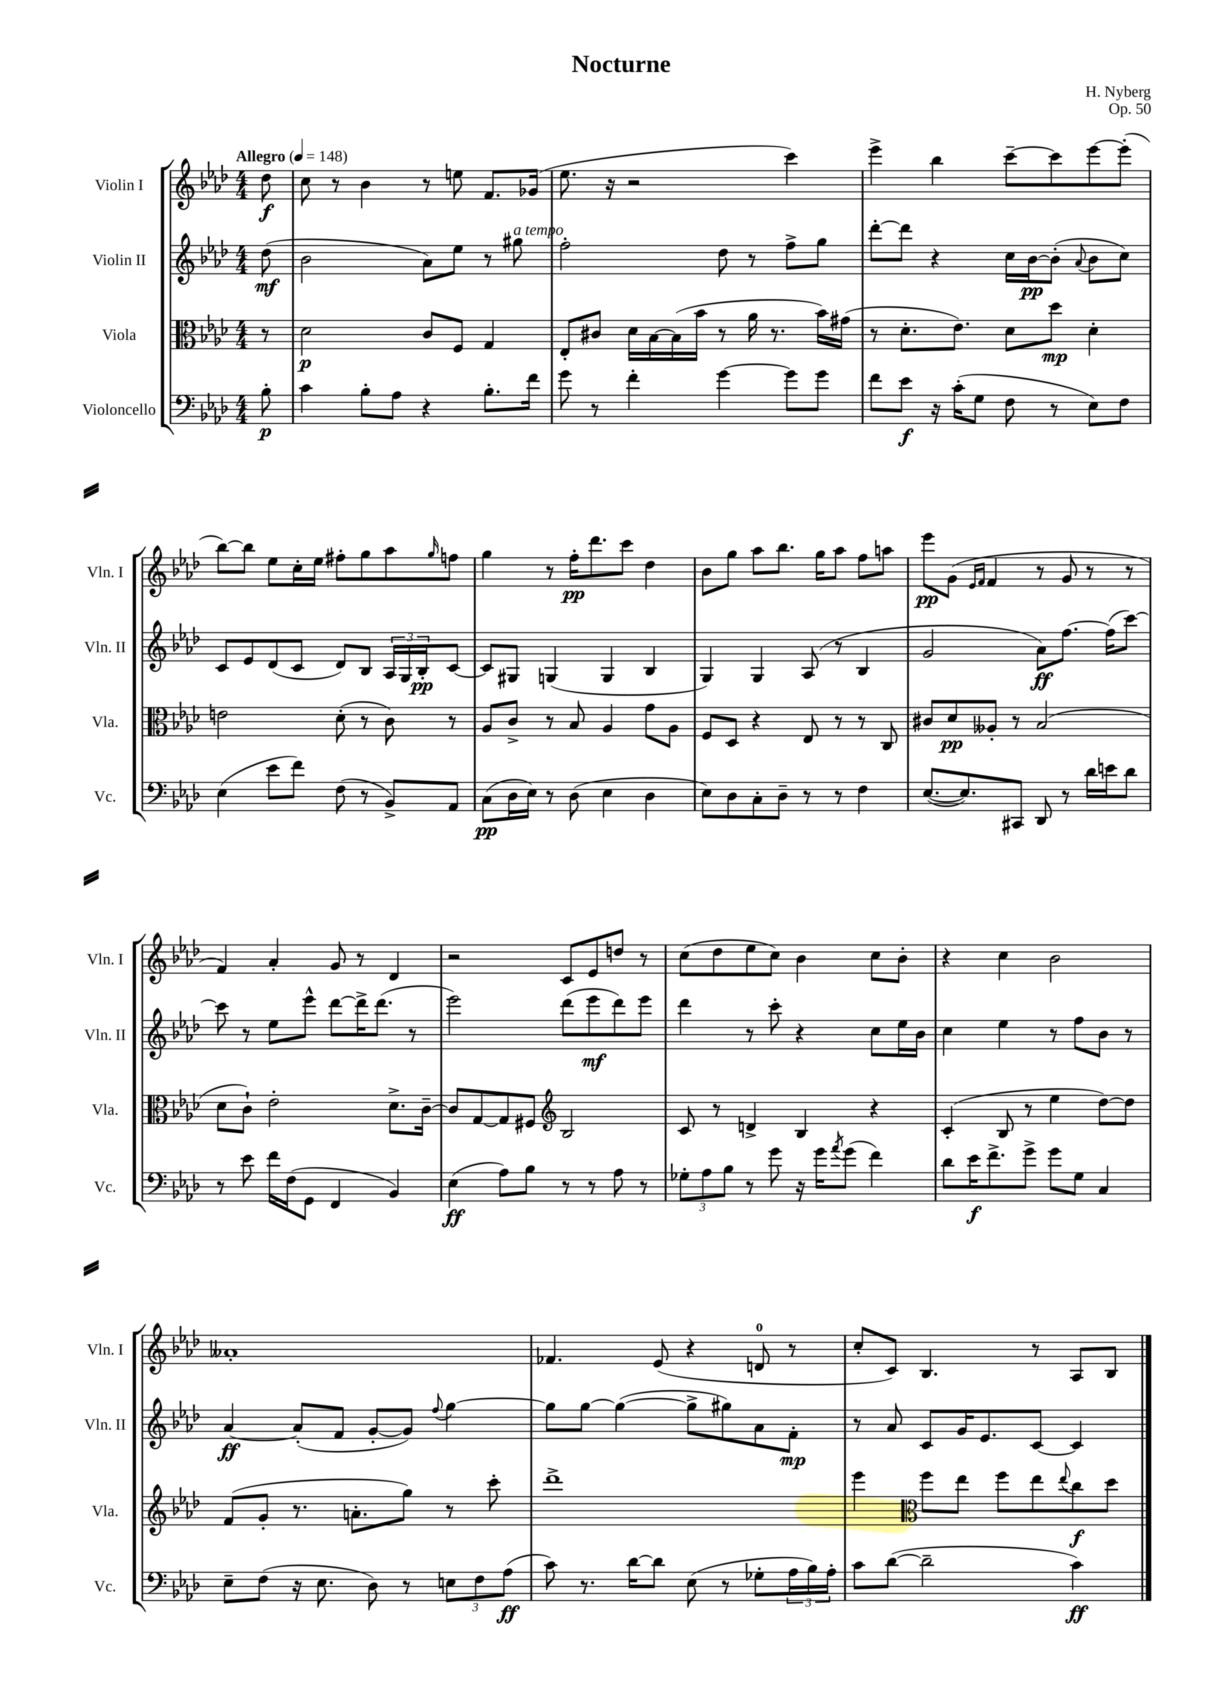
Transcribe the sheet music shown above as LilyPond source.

\header { title = "Nocturne" composer = "H. Nyberg" opus = "Op. 50" }
<<
\new StaffGroup <<
\new Staff = "s0" \with { instrumentName = "Violin I" shortInstrumentName = "Vln. I" } {
    \clef treble \key aes \major \numericTimeSignature \time 4/4 \partial 8 \tempo "Allegro" 4 = 148
    des''8\f |
    c''8 r8 bes'4 r8 e''8 f'8. ges'16( |
    ees''8. r16 r2 c'''4) |
    ees'''4-> bes''4 c'''8~-- c'''8 ees'''8~ ees'''8-.( |
    bes''8~) bes''8 ees''8 c''16-. ees''16 fis''8-. g''8 aes''8 \grace { g''16 } f''8 |
    g''4 r8 f''16-.\pp des'''8. c'''8 des''4 |
    bes'8 g''8 aes''8 bes''8. g''16 aes''8 f''8 a''8 |
    ees'''8\pp g'8( \grace { ees'16 f'16 } f'4 r8 g'8 r8 r8 |
    f'4) aes'4-. g'8 r8 des'4 |
    r2 c'8 ees'8 d''8 r8 |
    c''8( des''8 ees''8 c''8) bes'4 c''8 bes'8-. |
    r4 c''4 bes'2 |
    aeses'1-. |
    fes'4. ees'8( r4 d'8-0 r8 |
    c''8-. c'8) bes4. r8 aes8 bes8 \bar "|." |
}
\new Staff = "s1" \with { instrumentName = "Violin II" shortInstrumentName = "Vln. II" } {
    \clef treble \key aes \major \numericTimeSignature \time 4/4 \partial 8
    des''8\mf( |
    bes'2 aes'8) ees''8 r8 gis''8^\markup { \italic "a tempo" } |
    f''2-. des''8 r8 f''8-> g''8 |
    des'''8~-. des'''8 r4 c''16 bes'16~\pp bes'8-.( \appoggiatura { aes'8 } bes'8 c''8) |
    c'8 ees'8 des'8( c'8 des'8) bes8 \tuplet 3/2 { aes16 g16 bes16-.\pp } c'8~ |
    c'8 gis8 g4( g4 bes4 |
    g4) g4 aes8( r8 bes4 |
    g'2 aes'8\ff) f''8.~ f''16( c'''8~) |
    c'''8 r8 ees''8 ees'''8-^ des'''8~ des'''16-> des'''8.( r8 |
    ees'''2) des'''8( ees'''8\mf des'''8) ees'''8 |
    des'''4 r8 c'''8-. r4 c''8 ees''16 bes'16 |
    c''4 ees''4 r8 f''8 bes'8 r8 |
    aes'4~\ff aes'8-.( f'8 g'8~-. g'8) \appoggiatura { f''8 } g''4~ |
    g''8 g''8~ g''4~( g''8-> gis''8) aes'8 f'8-.\mp |
    r8 aes'8 c'8 g'16 ees'8. c'8~ c'4 \bar "|." |
}
\new Staff = "s2" \with { instrumentName = "Viola" shortInstrumentName = "Vla." } {
    \clef alto \key aes \major \numericTimeSignature \time 4/4 \partial 8
    r8 |
    des'2\p c'8 f8 g4 |
    ees8-. cis'8 des'16 bes16~ bes16( bes'16 r8 aes'16 r8. bes'16) gis'16( |
    r8 des'8.-. ees'8.) des'8 des''8\mp des'4-. |
    e'2 des'8-.( r8 c'8) r8 |
    aes8 c'8-> r8 bes8 aes4 g'8 aes8 |
    f8 des8 r4 ees8 r8 r8 c8 |
    cis'8 des'8\pp aeses8-. r8 bes2( |
    des'8 c'8-!) ees'2-. des'8.-> c'16~-- |
    c'8 g8~ g8 fis8 \clef treble bes2 |
    c'8 r8 d'4-> bes4 r4 |
    c'4-.( bes8 r8 ees''4 des''8~) des''8 |
    f'8( g'8-. r8. a'8.-. g''8) r8 c'''8-. |
    des'''1-> |
    ees'''4 \clef alto f''8 ees''8 f''8 ees''8 \appoggiatura { ees''8 } c''8\f des''8 \bar "|." |
}
\new Staff = "s3" \with { instrumentName = "Violoncello" shortInstrumentName = "Vc." } {
    \clef bass \key aes \major \numericTimeSignature \time 4/4 \partial 8
    bes8-.\p |
    c'4 bes8-. aes8 r4 bes8.-. f'16 |
    g'8 r8 f'4-. g'4~ g'8 g'8 |
    f'8 ees'8\f r16 c'16-.( g8 f8 r8 ees8) f8 |
    ees4( ees'8 f'8) f8( r8 bes,8->) aes,8 |
    c8\pp( des16 ees16) r8 des8( ees4 des4 |
    ees8) des8 c8-. des8-- r8 r8 f4 |
    ees8.~( ees8.) cis,8 des,8 r8 des'16 e'16 des'8 |
    r8 ees'8 f'16 f16( g,8 f,4 bes,4) |
    ees4\ff( aes8) bes8 r8 r8 aes8 r8 |
    \tuplet 3/2 { ges8-. aes8 bes8 } r8 g'8 r16 g'16 \acciaccatura { aes'8 } g'8( f'4) |
    des'8 ees'16\f f'8.-> g'8-> g'8 g8 c4 |
    ees8-- f8( r16 ees8. des8) r8 \tuplet 3/2 { e8 f8 aes8\ff( } |
    c'8) r8. des'16~ des'8 ees8( r8 ges8-. \tuplet 3/2 { aes16 bes16) aes16-. } |
    c'8 des'8~( des'2-- c'4\ff) \bar "|." |
}
>>
>>
\layout { \context { \Score \remove "Bar_number_engraver" } }
